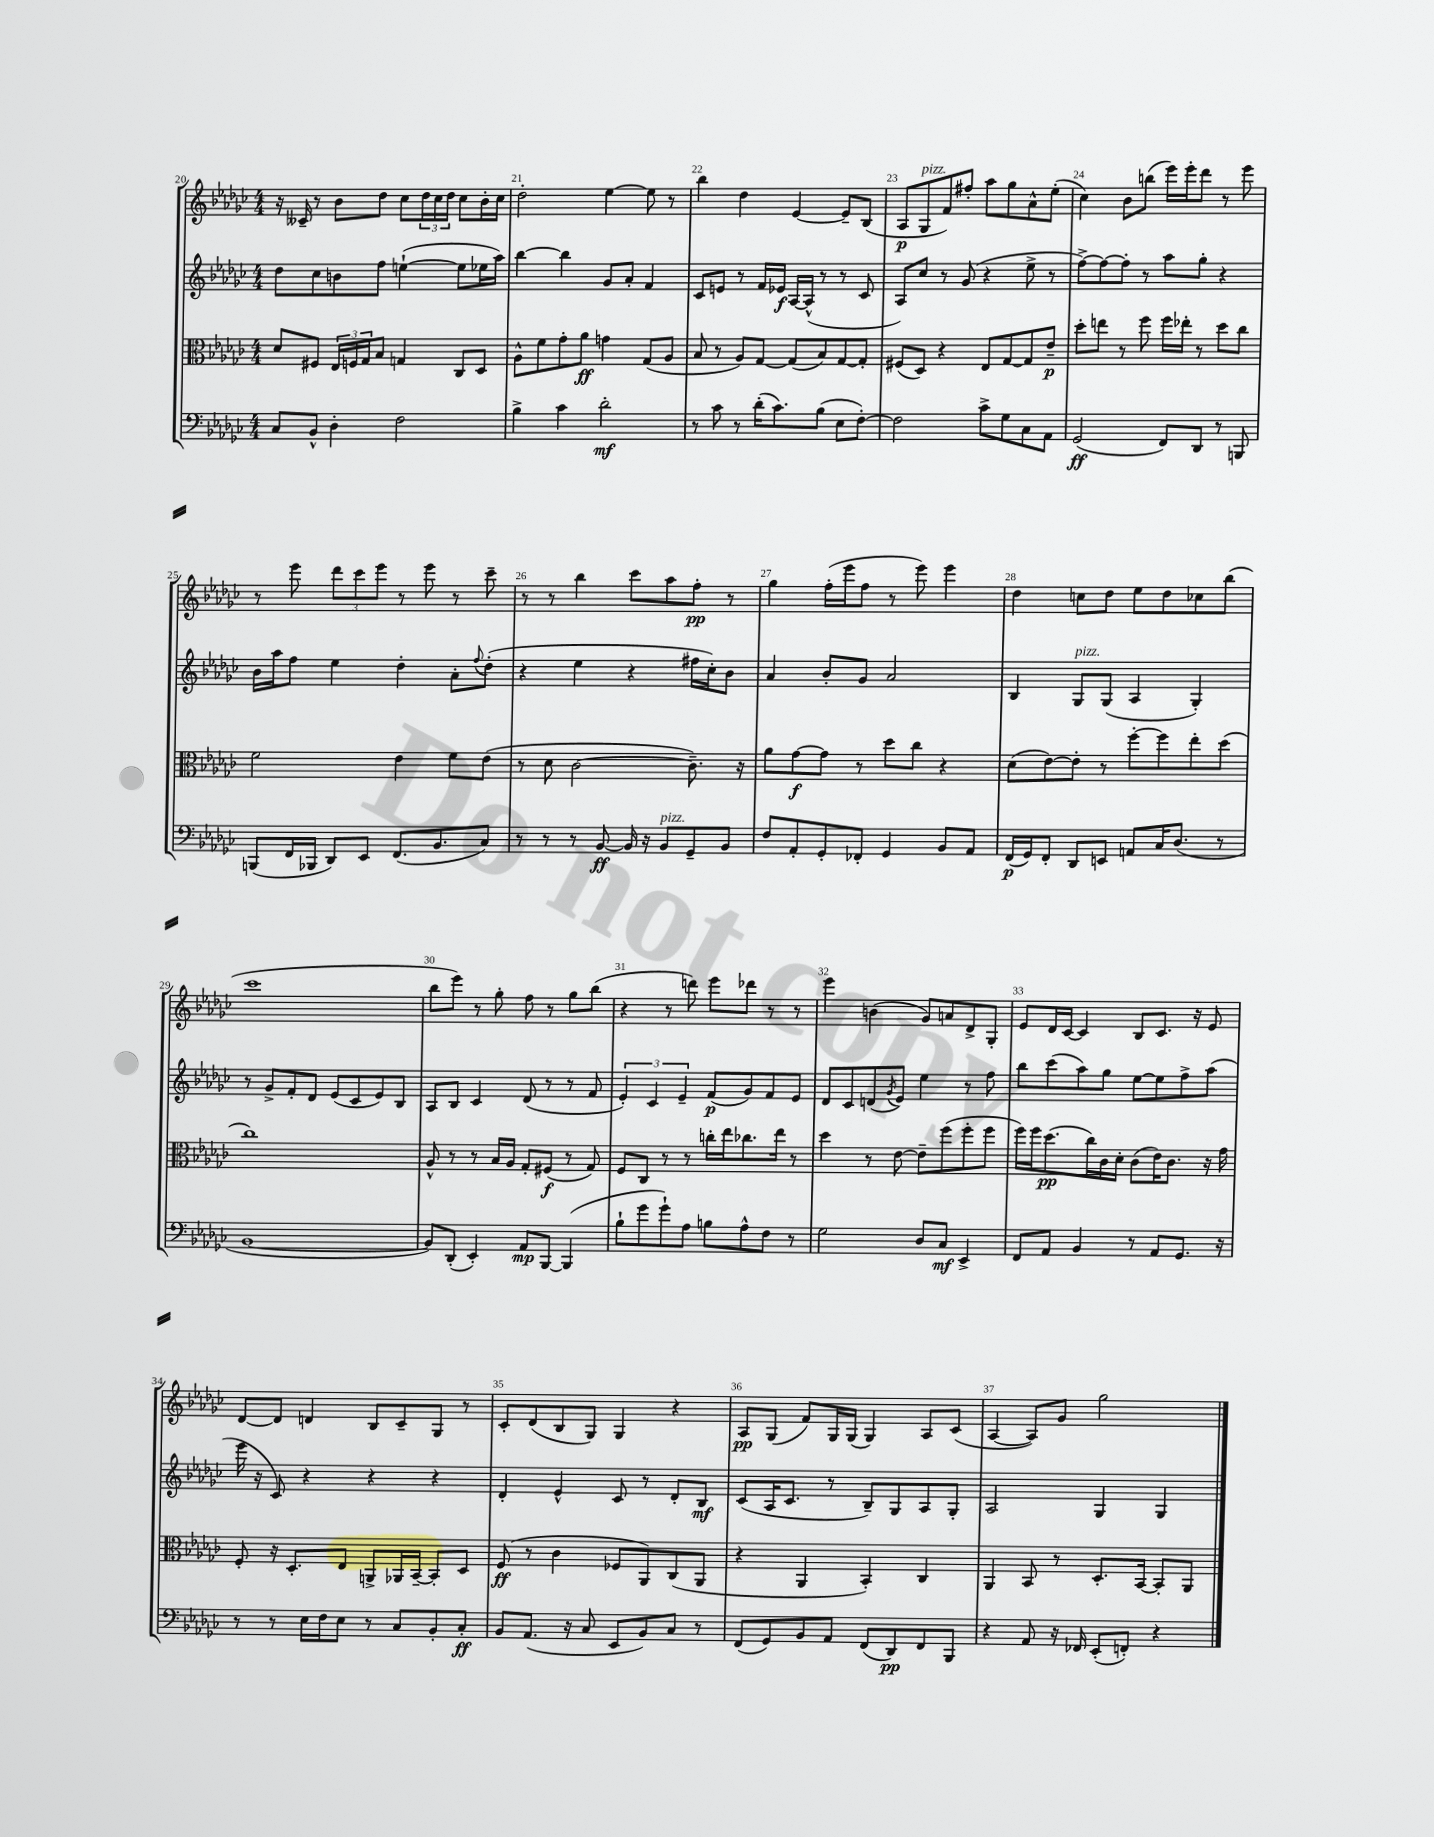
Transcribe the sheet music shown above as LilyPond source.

<<
\new StaffGroup <<
\new Staff = "s0" {
    \clef treble \key ges \major \numericTimeSignature \time 4/4
    r16 ceses'16-- r8 bes'8 des''8 ces''8 \tuplet 3/2 { des''16 ces''16 des''16 } ces''8 bes'16-. ces''16 |
    des''2-. ees''4~ ees''8 r8 |
    bes''4 des''4 ees'4~ ees'8-- bes8( |
    aes8\p ges8^\markup { \italic "pizz." } f'8) fis''8-. aes''8 ges''8 aes'8-^ ees''8-.( |
    ces''4) bes'8 b''8( ees'''16) ees'''16-. des'''8 r8 ees'''8 |
    r8 ees'''8 \tuplet 3/2 { des'''8 ces'''8 ees'''8 } r8 ees'''8 r8 ces'''8-- |
    r8 r8 bes''4 ces'''8 aes''8 f''8-.\pp r8 |
    ges''4 f''16-.( ees'''16 f''8 r8 ees'''8) ees'''4 |
    des''4 c''8 des''8 ees''8 des''8 ces''8 bes''8( |
    ces'''1 |
    bes''8 ees'''8) r8 ges''8-. f''8 r8 ges''8 bes''8( |
    r4 r8 d'''8) ees'''8 des'''8 r8 r8 |
    ees'''4 b'4( ges'8) a'8 des'8-> ges8-. |
    ees'8 des'16 ces'16~ ces'4 bes8 ces'8. r16 ees'8 |
    des'8~ des'8 d'4 bes8 ces'8-- ges8 r8 |
    ces'8-. des'8( bes8 ges8) ges4 r4 |
    aes8\pp ges8( f'8) ges16 ges16( ges4) aes8 ces'8( |
    aes4~ aes8) ges'8 ges''2 \bar "|." |
}
\new Staff = "s1" {
    \clef treble \key ges \major \numericTimeSignature \time 4/4
    des''8 ces''8 b'8 f''8 e''4~-!( e''8 ees''16 aes''16) |
    bes''4~ bes''4 ges'8 aes'8-. f'4 |
    ces'8 e'8 r8 f'16 ees'16\f aes16~ aes16-^( r8 r8 ces'8 |
    aes8) ces''8 r8 ges'8( r4 ees''8-> r8 |
    f''8~->) f''8~ f''8-. r8 aes''8 ges''8-. r4 |
    bes'16 aes''16 f''8 ees''4 des''4-. aes'8-. \appoggiatura { f''8 } des''8-.( |
    r4 ees''4 r4 fis''16 ces''16-.) bes'8 |
    aes'4 bes'8-. ges'8 aes'2 |
    bes4 ges8^\markup { \italic "pizz." } ges8( aes4 ges4-.) |
    r8 ges'8-> f'8-. des'8 ees'8( ces'8 ees'8) bes8 |
    aes8 bes8 ces'4 des'8( r8 r8 f'8 |
    \tuplet 3/2 { ees'4-.) ces'4 ees'4-- } f'8\p( ges'8) f'8 ees'8 |
    des'8 ces'8 d'8( \acciaccatura { ges'8 } ees'8) ees''4 r8 f''8 |
    bes''8 ces'''8( aes''8) ges''8 ees''8~ ees''8 f''8-> aes''8( |
    ees'''16 r16 ces'8) r4 r4 r4 |
    des'4-. ees'4-^ ces'8 r8 des'8-. bes8\mf |
    ces'8( aes16 ces'8. r8 bes8--) ges8 aes8 ges8-. |
    aes2 ges4 ges4 \bar "|." |
}
\new Staff = "s2" {
    \clef alto \key ges \major \numericTimeSignature \time 4/4
    des'8 fis8 \tuplet 3/2 { ees16 f16 ges16 } bes8 g4 ces8 des8 |
    aes8-^ f'8 ges'8-. aes'8\ff g'4 ges8( aes8 |
    bes8 r8 aes8) ges8~ ges8( bes8) ges8~ ges8-. |
    fis8( des8) r4 ees8 ges8~ ges8 ees'8--\p |
    des''8-. e''8 r8 f''8 f''16 ees''16-. r8 des''8 ces''8 |
    f'2 ees'4 f'8 ees'8( |
    r8 des'8 ces'2~ ces'8.--) r16 |
    aes'8 ges'8~\f ges'8 r8 des''8 ces''8 r4 |
    des'8( ees'8~) ees'8-. r8 f''8~-. f''8 ees''8-. des''8( |
    ces''1) |
    aes8-^ r8 r8 bes16 aes16 ges8-. fis8\f( r8 ges8) |
    f8 ces8 r8 r8 c''16-. ees''16 ces''8. ees''16 r8 |
    des''4 r8 ees'8~ ees'8-- f''8( f''8-. f''8 |
    f''16) f''16 des''8.\pp( ces''16) ces'16 des'16-. ces'8( ees'16) ces'8. r16 ges'16 |
    f8-. r16 des8.-. ees8 a,8-> aes,16 bes,16~-- bes,8-. des8 |
    f8\ff( r8 ces'4 fes8 aes,8) ces8( aes,8 |
    r4 aes,4 bes,4-.) ces4 |
    aes,4 bes,8 r8 des8.-. bes,16~ bes,8-. aes,8 \bar "|." |
}
\new Staff = "s3" {
    \clef bass \key ges \major \numericTimeSignature \time 4/4
    ces8 bes,8-^ des4-. f2 |
    bes4-> ces'4 des'2-.\mf |
    r8 ces'8 r8 des'16-.( ces'8.) bes8( ees8 f8~-.) |
    f2 ces'8-> ges8 ces8 aes,8 |
    ges,2\ff( f,8) des,8 r8 b,,8 |
    b,,8( f,16 bes,,16 des,8) ees,8 f,8.( bes,8. ces8) |
    r8 r8 r8 bes,8~\ff bes,16 r16 bes,8^\markup { \italic "pizz." } ges,8-- bes,8 |
    f8 aes,8-. ges,8-. fes,8-. ges,4 bes,8 aes,8 |
    f,16\p( ges,16) f,8-. des,8 e,8 a,8 ces16 des8.( r8 |
    bes,1~ |
    bes,8) des,8-.( ees,4-.) aes,8\mp bes,,8~ bes,,4( |
    bes8-! ges'8 ges'8-!) aes8 b8 aes8-^ f8 r8 |
    ges2 des8 ces8\mf ees,4-> |
    f,8 aes,8 bes,4 r8 aes,8 ges,8. r16 |
    r8 r8 ees16 f16 ees8 r8 ces8 bes,8-. ces8-.\ff |
    bes,8 aes,8.( r16 ces8 ees,8 bes,8) ces8 r8 |
    f,8( ges,8) bes,8 aes,8 f,8( des,8\pp) f,8 bes,,8 |
    r4 aes,8 r16 fes,16 ees,8-.( f,8-.) r4 \bar "|." |
}
>>
>>
\layout { \context { \Score currentBarNumber = #20 \override BarNumber.break-visibility = ##(#f #t #t) barNumberVisibility = #all-bar-numbers-visible } }
